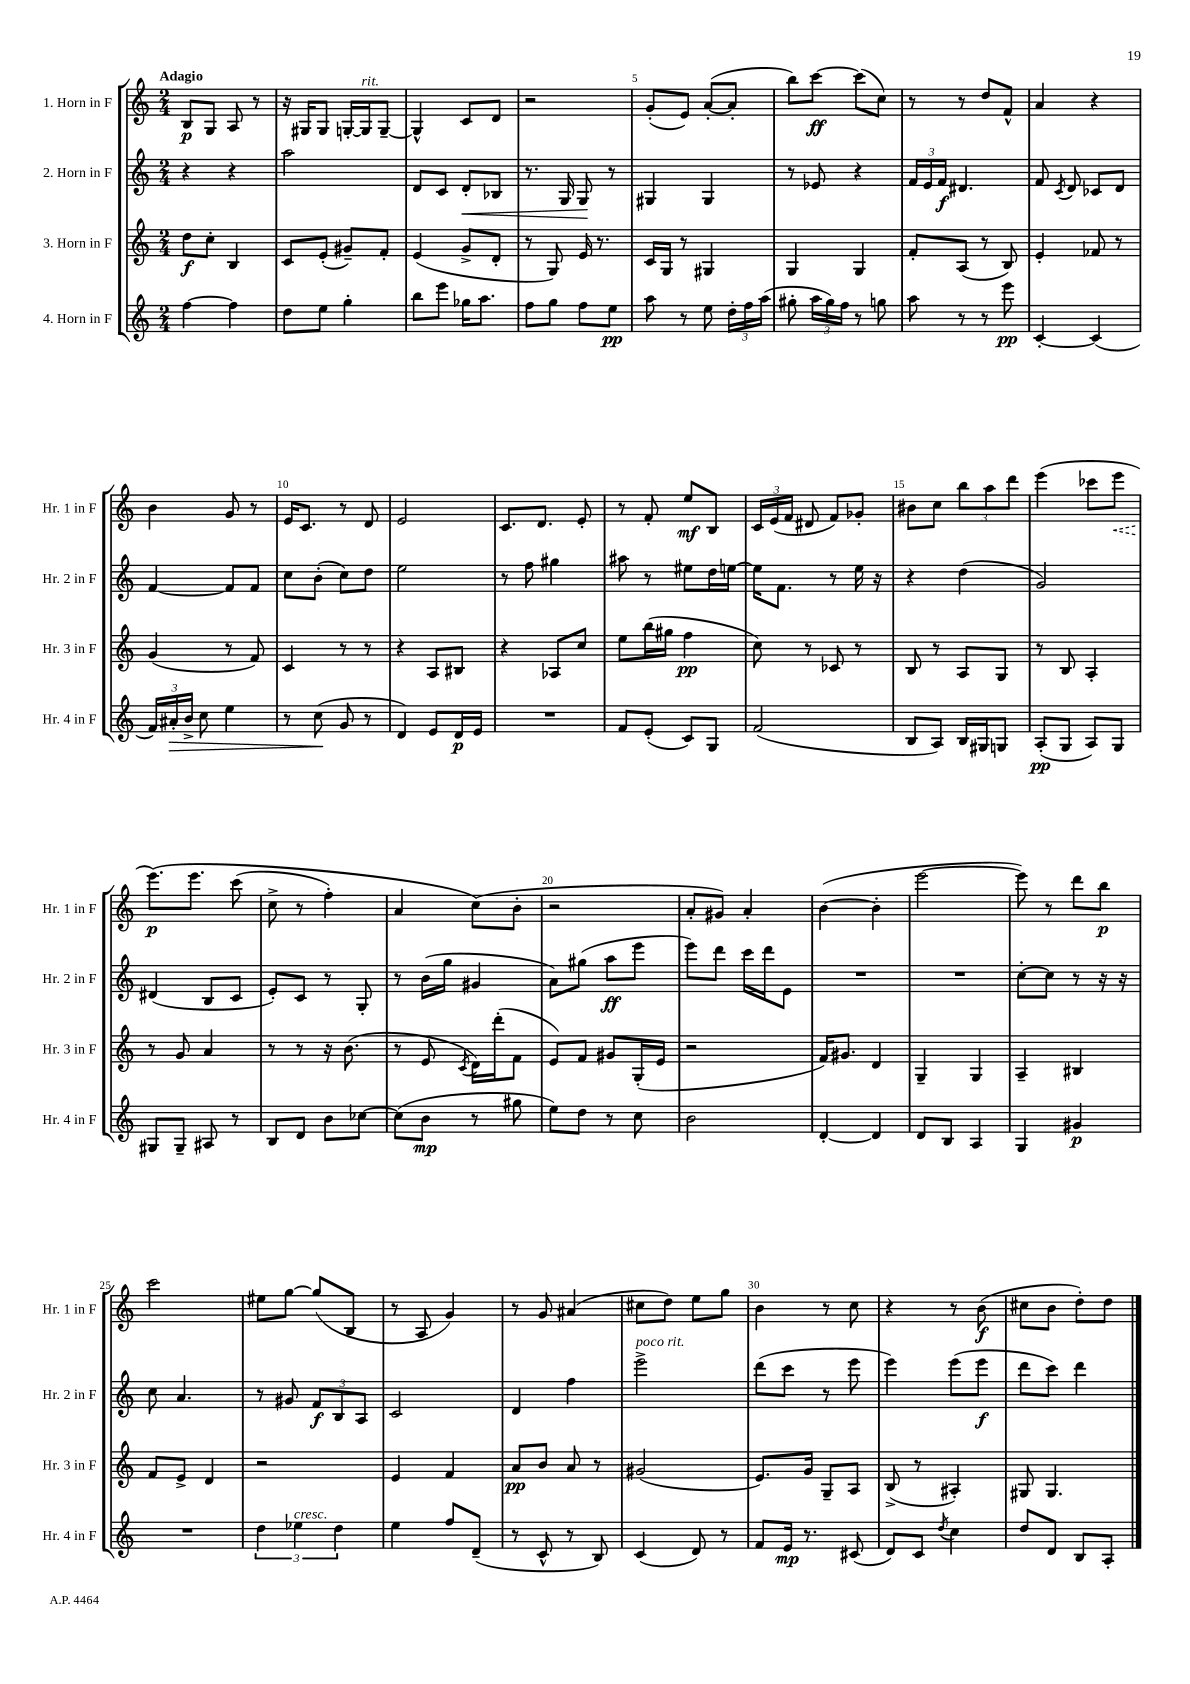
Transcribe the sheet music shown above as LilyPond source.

<<
\new StaffGroup <<
\new Staff = "s0" \with { instrumentName = "1. Horn in F" shortInstrumentName = "Hr. 1 in F" } {
    \clef treble \key c \major \numericTimeSignature \time 2/4 \tempo "Adagio"
    \autoBeamOff b8[\p g8] a8 r8 |
    r16 gis16[ gis8] g16[~-. g16^\markup { \italic "rit." } g8]~-- |
    g4-^ c'8[ d'8] |
    r2 |
    g'8[-.( e'8]) a'8[~-.( a'8]-. |
    b''8[) c'''8]~\ff c'''8[( c''8]) |
    r8 r8 d''8[ f'8]-^ |
    a'4 r4 |
    b'4 g'8 r8 |
    e'16[ c'8.] r8 d'8 |
    e'2 |
    c'8.[ d'8.] e'8-. |
    r8 f'8-. e''8[\mf b8] |
    \tuplet 3/2 { c'16[ e'16( f'16] } dis'8 f'8[) ges'8]-. |
    bis'8[ c''8] \tuplet 3/2 { b''8[ a''8 d'''8] } |
    e'''4( ces'''8[ \once \override Hairpin.style = #'dashed-line e'''8]\< |
    e'''8.[\p\!)\( e'''8.] c'''8( |
    c''8-> r8 f''4-.) |
    a'4 c''8[(\) b'8]-. |
    r2 |
    a'8[-. gis'8]) a'4-. |
    b'4~( b'4-. |
    e'''2~ |
    e'''8) r8 d'''8[ b''8]\p |
    c'''2 |
    eis''8[ g''8]~ g''8[( b8] |
    r8 a8 g'4) |
    r8 g'8 ais'4( |
    cis''8[ d''8]) e''8[ g''8] |
    b'4 r8 c''8 |
    r4 r8 b'8\f( |
    cis''8[ b'8] d''8[-.) d''8] \bar "|." |
}
\new Staff = "s1" \with { instrumentName = "2. Horn in F" shortInstrumentName = "Hr. 2 in F" } {
    \clef treble \key c \major \numericTimeSignature \time 2/4
    \autoBeamOff r4 r4 |
    a''2 |
    d'8[ c'8] d'8[-.\< bes8] |
    r8. g16 g8\! r8 |
    gis4 gis4 |
    r8 ees'8 r4 |
    \tuplet 3/2 { f'16[ e'16 f'16]\f } dis'4. |
    f'8 \acciaccatura { c'8 } d'8 ces'8[ d'8] |
    f'4~ f'8[ f'8] |
    c''8[ b'8]-.( c''8[) d''8] |
    e''2 |
    r8 f''8 gis''4 |
    ais''8 r8 eis''8[ d''16 e''16]~ |
    e''16[ f'8.] r8 e''16 r16 |
    r4 d''4( |
    g'2) |
    dis'4( b8[ c'8] |
    e'8[-.) c'8] r8 g8-. |
    r8 b'16[( g''16] gis'4 |
    a'8[) gis''8]( a''8[\ff e'''8] |
    e'''8[) d'''8] c'''16[ d'''16 e'8] |
    R2 |
    R2 |
    c''8[~-. c''8] r8 r16 r16 |
    c''8 a'4. |
    r8 gis'8 \tuplet 3/2 { f'8[\f b8 a8] } |
    c'2 |
    d'4 f''4 |
    e'''2->^\markup { \italic "poco rit." } |
    d'''8[( c'''8] r8 e'''8 |
    e'''4) e'''8[( e'''8]\f |
    d'''8[ c'''8]) d'''4 \bar "|." |
}
\new Staff = "s2" \with { instrumentName = "3. Horn in F" shortInstrumentName = "Hr. 3 in F" } {
    \clef treble \key c \major \numericTimeSignature \time 2/4
    \autoBeamOff d''8[\f c''8]-. b4 |
    c'8[ e'8]-.( gis'8[--) f'8]-. |
    e'4( g'8[-> d'8]-. |
    r8 g8) e'16 r8. |
    c'16[ g16] r8 gis4 |
    g4 g4 |
    f'8[-. a8]( r8 b8) |
    e'4-. fes'8 r8 |
    g'4( r8 f'8) |
    c'4 r8 r8 |
    r4 a8[ bis8] |
    r4 aes8[ c''8] |
    e''8[ b''16( gis''16] f''4\pp |
    c''8) r8 ces'8 r8 |
    b8 r8 a8[ g8] |
    r8 b8 a4-. |
    r8 g'8 a'4 |
    r8 r8 r16 b'8.( |
    r8 e'8 \acciaccatura { c'8 } d'16[) d'''16-.( f'8] |
    e'8[) f'8] gis'8[ g16-.( e'16] |
    r2 |
    f'16[) gis'8.] d'4 |
    g4-- g4 |
    a4-- bis4 |
    f'8[ e'8]-> d'4 |
    r2 |
    e'4 f'4 |
    a'8[\pp b'8] a'8 r8 |
    gis'2( |
    e'8.[) g'16] g8[-- a8] |
    b8->( r8 ais4-.) |
    gis8 gis4. \bar "|." |
}
\new Staff = "s3" \with { instrumentName = "4. Horn in F" shortInstrumentName = "Hr. 4 in F" } {
    \clef treble \key c \major \numericTimeSignature \time 2/4
    \autoBeamOff f''4~ f''4 |
    d''8[ e''8] g''4-. |
    b''8[ e'''8] ges''16[ a''8.] |
    f''8[ g''8] f''8[ e''8]\pp |
    a''8 r8 e''8 \tuplet 3/2 { d''16[-. f''16 a''16]( } |
    gis''8-. \tuplet 3/2 { a''16[ gis''16) f''16] } r8 g''8 |
    a''8 r8 r8 e'''8\pp |
    c'4~-. c'4( |
    \tuplet 3/2 { f'16[) ais'16-.\> b'16]-> } c''8 e''4 |
    r8 c''8\!( g'8 r8 |
    d'4) e'8[ d'16\p e'16] |
    R2 |
    f'8[ e'8]-.( c'8[) g8] |
    f'2( |
    b8[ a8]) b16[ gis16 g8] |
    a8[-.\pp( g8] a8[) g8] |
    gis8[ gis8]-- ais8 r8 |
    b8[ d'8] b'8[ ces''8]~ |
    ces''8[( b'8]\mp r8 gis''8 |
    e''8[) d''8] r8 c''8 |
    b'2 |
    d'4~-. d'4 |
    d'8[ b8] a4 |
    g4 gis'4\p |
    R2 |
    \tuplet 3/2 { d''4 ees''4^\markup { \italic "cresc." } d''4 } |
    e''4 f''8[ d'8]--( |
    r8 c'8-^ r8 b8) |
    c'4( d'8) r8 |
    f'8[ e'16]\mp r8. cis'8( |
    d'8[) c'8] \acciaccatura { d''8 } c''4 |
    d''8[ d'8] b8[ a8]-. \bar "|." |
}
>>
>>
\layout { \context { \Score \override BarNumber.break-visibility = ##(#f #t #t) barNumberVisibility = #(every-nth-bar-number-visible 5) } }
